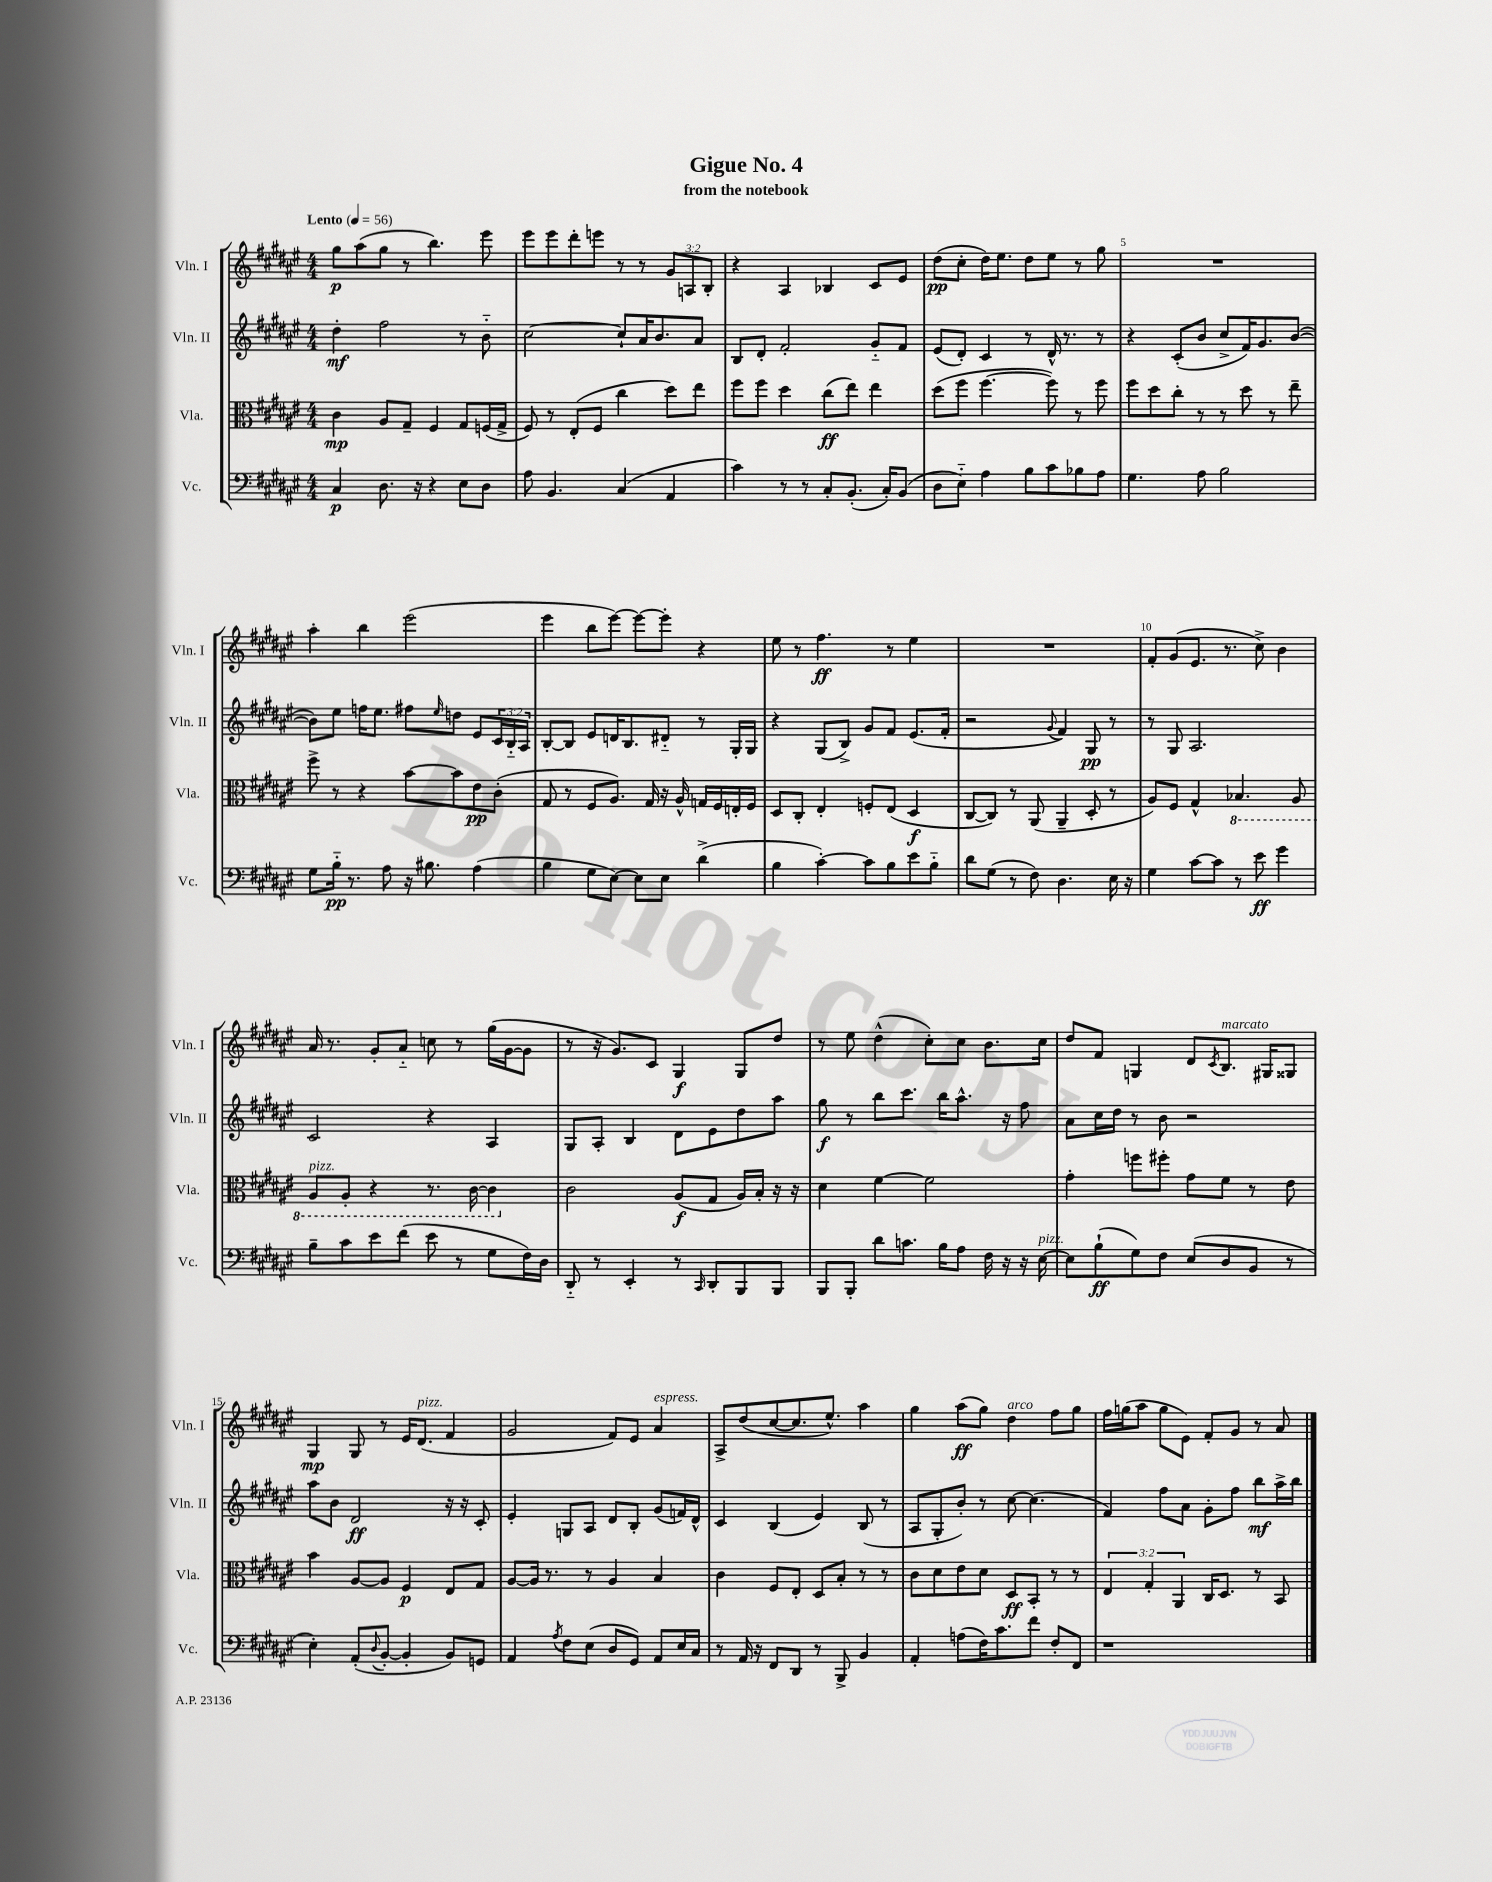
\header { title = "Gigue No. 4" subtitle = "from the notebook" }
<<
\new StaffGroup <<
\new Staff = "s0" \with { instrumentName = "Vln. I" shortInstrumentName = "Vln. I" } {
    \clef treble \key fis \major \numericTimeSignature \time 4/4 \override Staff.TupletNumber.text = #tuplet-number::calc-fraction-text \tempo "Lento" 4 = 56
    gis''8\p ais''8( gis''8 r8 b''4.) eis'''8 |
    eis'''8 eis'''8 dis'''8-. e'''8 r8 r8 \tuplet 3/2 { gis'8 a8 b8-. } |
    r4 ais4 bes4 cis'8 eis'8 |
    dis''8\pp( cis''8-. dis''16) eis''8. dis''8 eis''8 r8 gis''8 |
    R1 |
    ais''4-. b''4 eis'''2( |
    eis'''4 b''8 eis'''8~) eis'''8~ eis'''8-. r4 |
    eis''8 r8 fis''4.\ff r8 eis''4 |
    R1 |
    fis'8-. gis'8( eis'8. r8. cis''8->) b'4 |
    ais'16 r8. gis'8-. ais'8-_ c''8 r8 gis''16( gis'16~ gis'8 |
    r8 r16 gis'8.) cis'8 gis4\f gis8 dis''8 |
    r8 eis''8 dis''4-^( cis''8-.) cis''8 b'8. cis''16 |
    dis''8 fis'8 g4 dis'8 \acciaccatura { cis'8 } b8.^\markup { \italic "marcato" } gis16 gisis8 |
    gis4\mp gis8 r8 eis'16 dis'8.^\markup { \italic "pizz." }( fis'4 |
    gis'2 fis'8) eis'8 ais'4^\markup { \italic "espress." } |
    ais8-> dis''8( cis''8~ cis''8. eis''8.-^) ais''4 |
    gis''4 ais''8\ff( gis''8) dis''4^\markup { \italic "arco" } fis''8 gis''8 |
    fis''16 g''16( ais''8 g''8 eis'8) fis'8-. gis'8 r8 ais'8 \bar "|." |
}
\new Staff = "s1" \with { instrumentName = "Vln. II" shortInstrumentName = "Vln. II" } {
    \clef treble \key fis \major \numericTimeSignature \time 4/4 \override Staff.TupletNumber.text = #tuplet-number::calc-fraction-text
    dis''4-.\mf fis''2 r8 b'8-_ |
    cis''2~ cis''8-! ais'16 b'8. ais'8 |
    b8 dis'8-. fis'2-. gis'8-_ fis'8 |
    eis'8( dis'8-.) cis'4 r8 dis'16-^ r8. r8 |
    r4 cis'8-.( b'8 cis''8-> fis'16) gis'8. b'8~( |
    b'8) eis''8 f''16 eis''8. fis''8 \grace { eis''16 } d''8 eis'8 \tuplet 3/2 { cis'16 b16-_ ais16 } |
    b8~-. b8 eis'8 d'16 b8. dis'8-_ r8 gis16-. gis16 |
    r4 gis8( b8->) gis'8 fis'8 eis'8.( fis'16-. |
    r2 \appoggiatura { gis'8 } fis'4) gis8\pp r8 |
    r8 gis8 ais2. |
    cis'2 r4 ais4 |
    gis8 ais8-. b4 dis'8 eis'8 dis''8 ais''8 |
    gis''8\f r8 b''8 cis'''8. b''16 ais''8.-^ r16 fis''8 |
    ais'8 cis''16 dis''16 r8 b'8 r2 |
    ais''8 b'8 dis'2\ff r16 r16 cis'8-. |
    eis'4-. g8 ais8 dis'8 b8-. gis'8( f'16) dis'16-^ |
    cis'4 b4( eis'4) b8( r8 |
    ais8 gis8-. b'8-.) r8 cis''8~ cis''4.( |
    fis'4) fis''8 ais'8 gis'8-. fis''8 b''8\mf ais''16-> b''16 \bar "|." |
}
\new Staff = "s2" \with { instrumentName = "Vla." shortInstrumentName = "Vla." } {
    \clef alto \key fis \major \numericTimeSignature \time 4/4 \override Staff.TupletNumber.text = #tuplet-number::calc-fraction-text
    cis'4\mp ais8 gis8-- fis4 gis8 f16( gis16-> |
    fis8) r8 eis8-.( fis8 cis''4 dis''8) eis''8 |
    fis''8 fis''8 dis''4 cis''8\ff( eis''8) eis''4 |
    dis''8( fis''8 fis''4.~ fis''8) r8 fis''8 |
    fis''8 dis''8 cis''8-. r8 r8 dis''8 r8 eis''8-- |
    fis''8-> r8 r4 b'8~ b'8 eis'8\pp cis'8-.( |
    gis8 r8 fis8 ais8.) gis16 r16 ais16-^ g16 fis16 e16-. fis16 |
    dis8 cis8-. eis4-. f8-. eis8( dis4\f |
    cis8~ cis8) r8 ais,8( ais,4-- dis8-. r8 |
    ais8) fis8 gis4-^ \ottava #-1 bes,4. ais,8 |
    ais,8^\markup { \italic "pizz." } ais,8-. r4 r8. cis16~ cis4 \ottava #0 |
    cis'2 ais8\f( gis8 ais16) b16-. r16 r16 |
    dis'4 fis'4~ fis'2 |
    gis'4-. f''8 fis''8-. gis'8 fis'8 r8 eis'8 |
    b'4 ais8~ ais8 fis4\p eis8 gis8 |
    ais8~ ais16 r8. r8 ais4 b4 |
    cis'4 fis8 eis8-. dis8 b8-. r8 r8 |
    cis'8 dis'8 eis'8 dis'8 dis8\ff b,8-. r8 r8 |
    \tuplet 3/2 { eis4 gis4-. ais,4 } cis16 dis8. r8 b,8 \bar "|." |
}
\new Staff = "s3" \with { instrumentName = "Vc." shortInstrumentName = "Vc." } {
    \clef bass \key fis \major \numericTimeSignature \time 4/4
    cis4\p dis8. r16 r4 eis8 dis8 |
    ais8 b,4. cis4( ais,4 |
    cis'4) r8 r8 cis8-. b,8.-.( cis16-.) b,8( |
    dis8 eis8-_) ais4 b8 cis'8 bes8 ais8 |
    gis4. ais8 b2 |
    gis8 b16-_\pp r8. ais8 r16 bis8. ais4( |
    b4 gis8 eis8~) eis8 eis8 dis'4->( |
    b4 cis'4~-.) cis'8 b8 eis'8 b8-_ |
    dis'8 gis8( r8 fis8) dis4. eis16 r16 |
    gis4 cis'8~ cis'8 r8 eis'8\ff gis'4 |
    b8-- cis'8 eis'8 fis'8( eis'8 r8 gis8 fis16) dis16 |
    dis,8-_ r8 eis,4-. r8 \grace { cis,16 } dis,8-. b,,8 b,,8 |
    b,,8 b,,8-. dis'8 c'8. b16 ais8 fis16 r16 r16 eis16~^\markup { \italic "pizz." } |
    eis8 b8-!\ff( gis8) fis8 eis8( dis8 b,8 r8 |
    eis4-.) ais,8-.( \appoggiatura { dis8 } b,8~-. b,4-. b,8) g,8 |
    ais,4 \acciaccatura { ais8 } fis8 eis8( dis8 gis,8) ais,8 eis16 cis16 |
    r8 ais,16 r16 fis,8 dis,8 r8 b,,8-> b,4 |
    ais,4-. a8( fis16) cis'8. fis'8 fis8-. fis,8 |
    r1 \bar "|." |
}
>>
>>
\layout { \context { \Score \override BarNumber.break-visibility = ##(#f #t #t) barNumberVisibility = #(every-nth-bar-number-visible 5) } }
